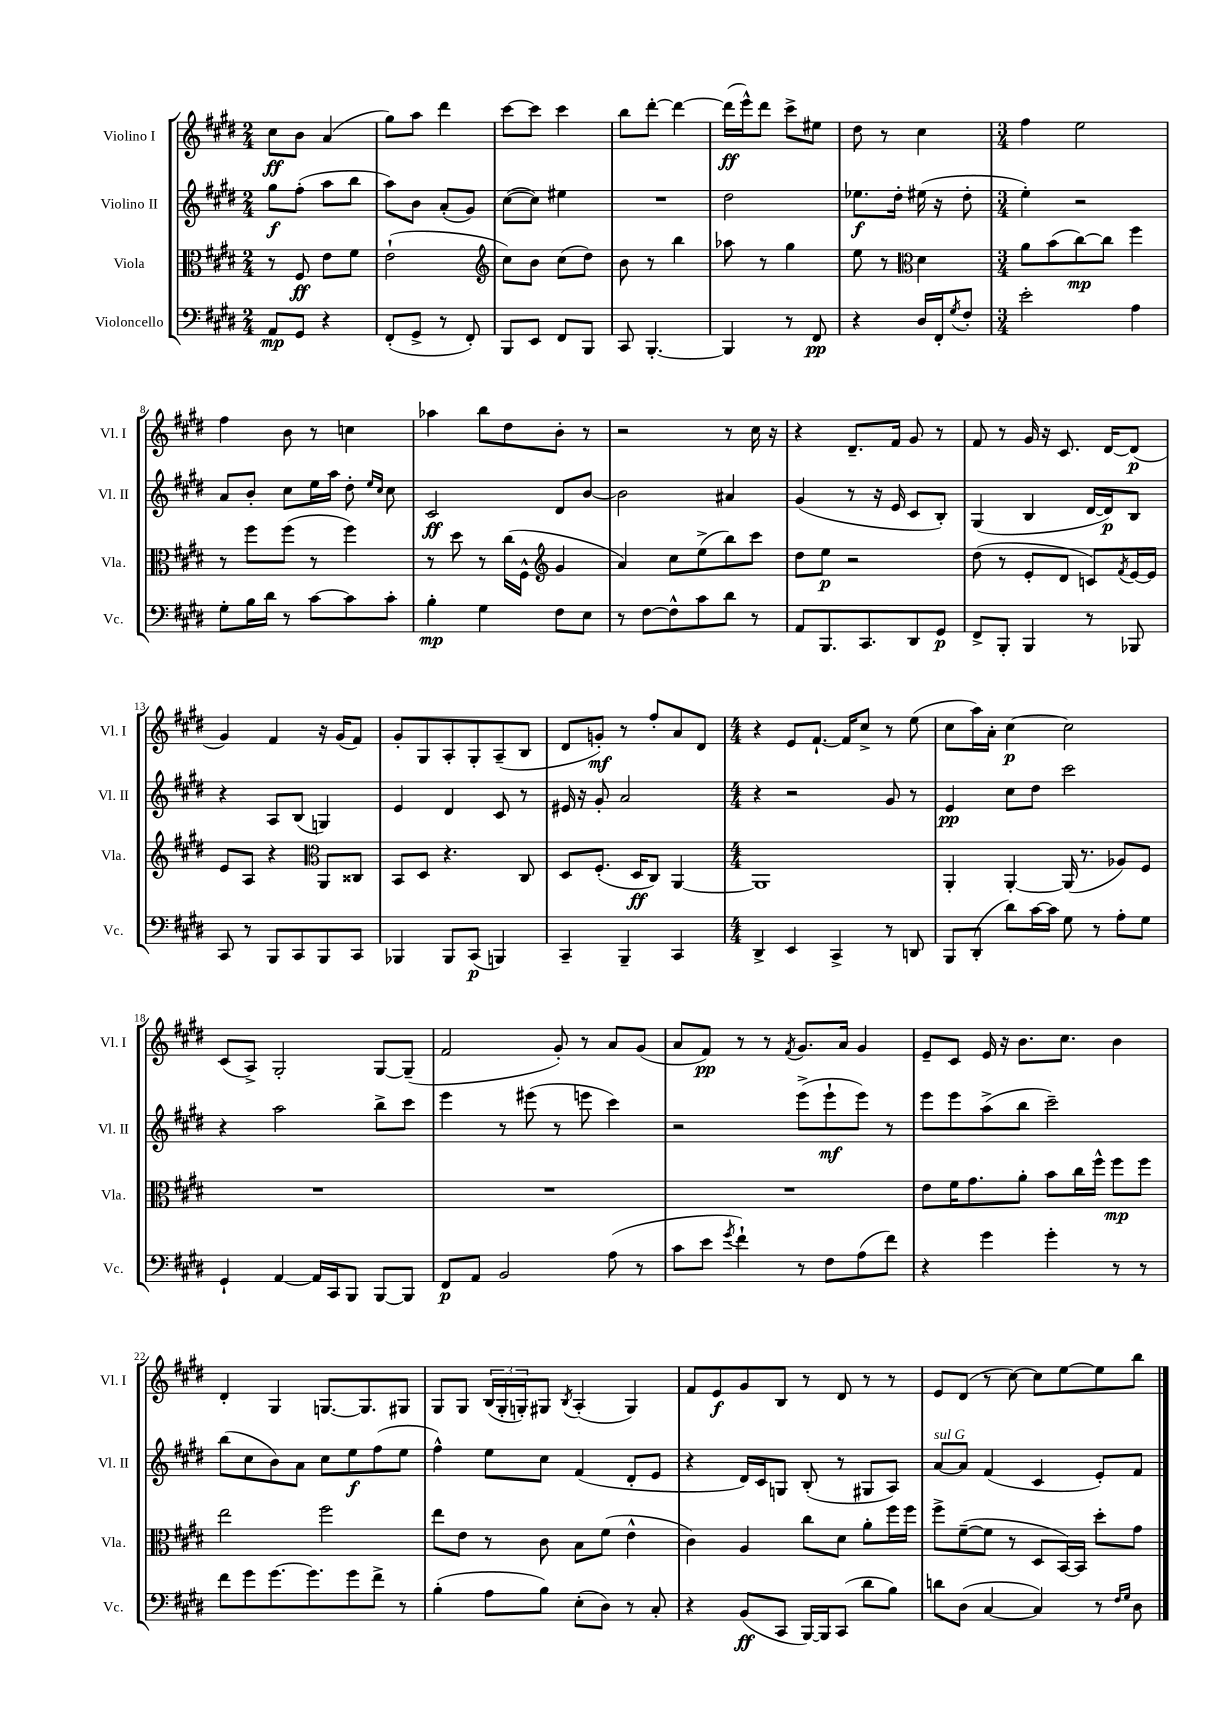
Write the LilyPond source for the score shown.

<<
\new StaffGroup <<
\new Staff = "s0" \with { instrumentName = "Violino I" shortInstrumentName = "Vl. I" } {
    \clef treble \key e \major \numericTimeSignature \time 2/4
    cis''8\ff b'8 a'4( |
    gis''8) a''8 dis'''4 |
    cis'''8~ cis'''8 cis'''4 |
    b''8 dis'''8~-. dis'''4~ |
    dis'''16\ff( e'''16-^) dis'''8 cis'''8-> eis''8 |
    dis''8 r8 cis''4 |
    \numericTimeSignature \time 3/4 fis''4 e''2 |
    fis''4 b'8 r8 c''4 |
    aes''4 b''8 dis''8 b'8-. r8 |
    r2 r8 cis''16 r16 |
    r4 dis'8.-- fis'16 gis'8 r8 |
    fis'8 r8 gis'16 r16 cis'8. dis'16~ dis'8\p( |
    gis'4) fis'4 r16 gis'16( fis'8) |
    gis'8-. gis8 a8-. gis8-. a8--( b8 |
    dis'8 g'8-.\mf) r8 fis''8-. a'8 dis'8 |
    \numericTimeSignature \time 4/4 r4 e'8 fis'8.~-! fis'16 cis''8-> r8 e''8( |
    cis''8 a''16) a'16-. cis''4~\p cis''2 |
    cis'8( a8->) gis2-. gis8~ gis8--( |
    fis'2 gis'8-.) r8 a'8 gis'8( |
    a'8 fis'8\pp) r8 r8 \acciaccatura { fis'8 } gis'8. a'16 gis'4 |
    e'8-- cis'8 e'16 r16 b'8. cis''8. b'4 |
    dis'4-. gis4 g8.~ g8. gis8 |
    gis8 gis8 \tuplet 3/2 { b16( gis16-. g16-.) } gis8 \acciaccatura { b8 } a4-.( gis4) |
    fis'8 e'8\f gis'8 b8 r8 dis'8 r8 r8 |
    e'8 dis'8( r8 cis''8~) cis''8 e''8~ e''8 b''8 \bar "|." |
}
\new Staff = "s1" \with { instrumentName = "Violino II" shortInstrumentName = "Vl. II" } {
    \clef treble \key e \major \numericTimeSignature \time 2/4
    gis''8\f fis''8-.( a''8 b''8 |
    a''8) b'8 a'8-.( gis'8) |
    cis''8~( cis''8) eis''4 |
    R2 |
    dis''2 |
    ees''8.\f dis''16-. eis''16( r16 dis''8-. |
    \numericTimeSignature \time 3/4 e''4-.) r2 |
    a'8 b'8-. cis''8 e''16 a''16 dis''8-. \grace { e''16 cis''16 } cis''8 |
    cis'2\ff dis'8 b'8~ |
    b'2 ais'4 |
    gis'4( r8 r16 e'16 cis'8 b8-.) |
    gis4( b4 dis'16~ dis'16\p) b8 |
    r4 a8 b8( g4) |
    e'4 dis'4 cis'8 r8 |
    eis'16 r16 gis'8-. a'2 |
    \numericTimeSignature \time 4/4 r4 r2 gis'8 r8 |
    e'4\pp cis''8 dis''8 cis'''2 |
    r4 a''2 b''8-> cis'''8 |
    e'''4 r8 eis'''8( r8 e'''8 cis'''4) |
    r2 e'''8->( e'''8-!\mf e'''8) r8 |
    e'''8 e'''8 a''8->( b''8 cis'''2--) |
    b''8( cis''8 b'8) a'8 cis''8 e''8\f fis''8( e''8 |
    fis''4-^) e''8 cis''8 fis'4( dis'8-. e'8 |
    r4 dis'16) cis'16 g8 b8-.( r8 gis8 a8) |
    a'8~^\markup { \italic "sul G" } a'8 fis'4( cis'4 e'8-.) fis'8 \bar "|." |
}
\new Staff = "s2" \with { instrumentName = "Viola" shortInstrumentName = "Vla." } {
    \clef alto \key e \major \numericTimeSignature \time 2/4
    r8 fis8\ff e'8 fis'8 |
    e'2-!( |
    \clef treble cis''8) b'8 cis''8( dis''8) |
    b'8 r8 b''4 |
    aes''8 r8 gis''4 |
    e''8 r8 \clef alto dis'4 |
    \numericTimeSignature \time 3/4 a'8 b'8( cis''8~\mp) cis''8 fis''4 |
    r8 fis''8 fis''8( r8 fis''4) |
    r8 dis''8 r8 cis''16( fis16-^ \clef treble gis'4 |
    a'4) cis''8 e''8->( b''8) cis'''8 |
    dis''8 e''8\p r2 |
    dis''8( r8 e'8-. dis'8 c'8) \acciaccatura { fis'8 } e'16~ e'16 |
    e'8 a8 r4 \clef alto a,8 cisis8 |
    b,8 dis8 r4. cis8 |
    dis8 fis8.-.( dis16\ff cis8) a,4~ |
    \numericTimeSignature \time 4/4 a,1 |
    a,4-. a,4~-. a,16( r8. aes8) fis8 |
    R1 |
    R1 |
    R1 |
    e'8 fis'16 gis'8. a'8-. b'8 cis''16 fis''16-^ fis''8\mp fis''8 |
    e''2 fis''2 |
    e''8 e'8 r8 cis'8 b8 fis'8( e'4-^ |
    cis'4) a4 cis''8 dis'8 a'8-. fis''16 fis''16 |
    fis''8-> fis'8~--( fis'8 r8 dis8 b,16~) b,16 dis''8-. gis'8 \bar "|." |
}
\new Staff = "s3" \with { instrumentName = "Violoncello" shortInstrumentName = "Vc." } {
    \clef bass \key e \major \numericTimeSignature \time 2/4
    a,8\mp gis,8 r4 |
    fis,8-.( gis,8-> r8 fis,8-.) |
    b,,8 e,8 fis,8 b,,8 |
    cis,8 b,,4.~-. |
    b,,4 r8 fis,8\pp |
    r4 dis16 fis,16-. \acciaccatura { gis8 } fis8-. |
    \numericTimeSignature \time 3/4 e'2-. a4 |
    gis8-. b16 dis'16 r8 cis'8~ cis'8 cis'8-. |
    b4-.\mp gis4 fis8 e8 |
    r8 fis8~ fis8-^ cis'8 dis'8 r8 |
    a,8 b,,8. cis,8. dis,8 gis,8\p |
    fis,8-> b,,8-. b,,4 r8 bes,,8 |
    cis,8 r8 b,,8 cis,8 b,,8 cis,8 |
    bes,,4 bes,,8 cis,8\p( b,,4) |
    cis,4-- b,,4-- cis,4 |
    \numericTimeSignature \time 4/4 dis,4-> e,4 cis,4-> r8 d,8 |
    b,,8 dis,8-.( dis'8) cis'16~ cis'16 gis8 r8 a8-. gis8 |
    gis,4-! a,4~ a,16 cis,16 b,,8 b,,8~ b,,8 |
    fis,8\p a,8 b,2 a8( r8 |
    cis'8 e'8 \acciaccatura { gis'8 } fis'4-!) r8 fis8 a8( fis'8) |
    r4 gis'4 gis'4-. r8 r8 |
    fis'8 gis'8 gis'8.~ gis'8. gis'8 fis'8-> r8 |
    b4-.( a8 b8) e8-.( dis8) r8 cis8-. |
    r4 b,8\ff( cis,8 b,,16~) b,,16 cis,8( dis'8 b8) |
    d'8 dis8( cis4~ cis4) r8 \grace { fis16 gis16 } dis8 \bar "|." |
}
>>
>>
